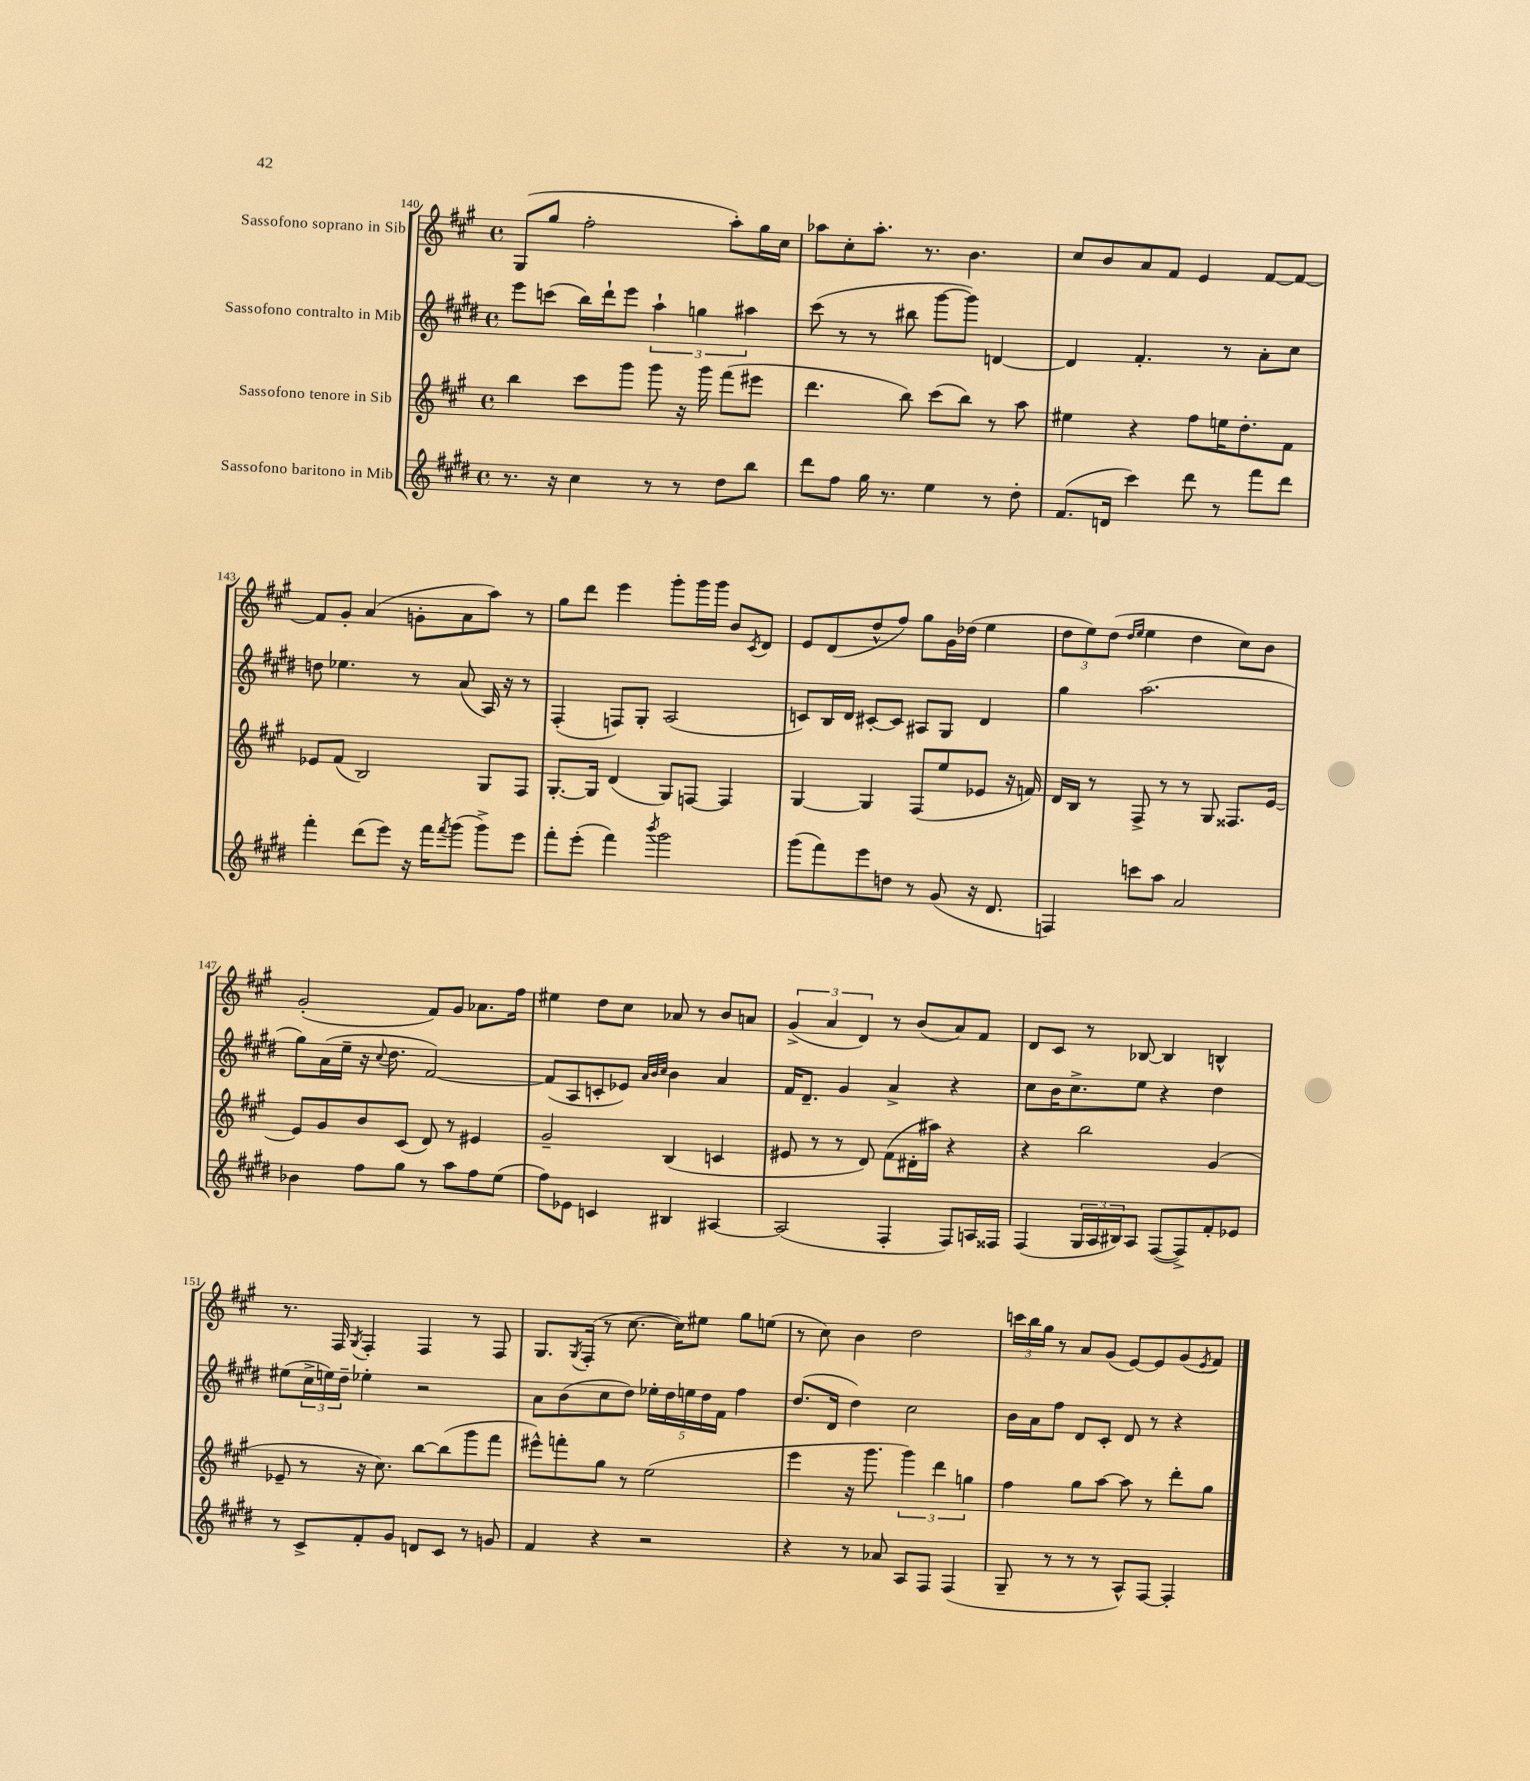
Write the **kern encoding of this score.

**kern	**kern	**kern	**kern
*part4	*part3	*part2	*part1
*staff4	*staff3	*staff2	*staff1
*I"Sassofono baritono in Mib	*I"Sassofono tenore in Sib	*I"Sassofono contralto in Mib	*I"Sassofono soprano in Sib
*clefG2	*clefG2	*clefG2	*clefG2
*k[f#c#g#d#]	*k[f#c#g#]	*k[f#c#g#d#]	*k[f#c#g#]
*M4/4	*M4/4	*M4/4	*M4/4
*met(c)	*met(c)	*met(c)	*met(c)
=140	=140	=140	=140
8.r	4bb\	8eee\L	(8G#/L
.	.	(8cccn\J	8gg#/J
16r	.	.	.
4cc#\	8ccc#\L	16bb\LL)	2ff#'\
.	.	16ddd#`\J	.
.	8ggg#\J	8eee\J	.
8r	8ggg#\	6aa`\	.
8r	16r	.	.
.	.	6ggn\	.
.	16ggg#\	.	.
8dd#\L	(8fff#\L	.	8aa'\L)
.	.	6aa#X\	.
8bb\J	8eee#X\J	.	16gg#\L
.	.	.	16cc#\JJ
=141	=141	=141	=141
8ddd#\L	4.ddd\	(8ccc#\	8aa-X\L
8ff#\J	.	8r	8cc#'\
16gg#\	.	8r	8.aa-'\J
8.r	.	.	.
.	8bb\)	8bb#X\	.
.	.	.	8.r
4ee\	(8ccc#\L	[8ggg#\L	.
.	8bb\J)	8ggg#\J])	4.b\
8r	8r	[4dn/	.
8dd#'\	8aa\	.	.
=142	=142	=142	=142
(8.f#/L	4ee#X\	4d/]	8cc#/L
.	.	.	8b/
16dn/Jk	.	.	.
4ccc#\)	4r	4.f#'/	8a/
.	.	.	8f#/J
8ddd#\	8ff#\L	.	4e/
8r	16een\K	8r	.
.	8.dd'\	.	.
8fff#\L	.	8a'\L	[8f#/L
8ddd#\J	8f#\J	8cc#\J	8f#/J_
!!LO:LB:g=z
=143	=143	=143	=143
4fff#'\	8e-X/L	8ddn\	8f#/L]
.	(8f#/J	4.ee-X\	8g#'/J
(8ddd#\L	2B/)	.	(4a/
8eee\J)	.	.	.
16r	.	8r	8gn'\L
16fff#\KL	.	.	.
8qfff#/	.	.	.
(8ggg#\J	.	(8a/	8a\
8ggg#^\L)	8G#/L	16A/)	8aa\J)
.	.	16r	.
8eee\J	8F#/J	8r	8r
=144	=144	=144	=144
8fff#'\L	[8.G#'/L	(4F#'/	8gg#\L
(8eee'\J	.	.	8ddd\J
.	16G#/Jk]	.	.
4fff#\)	(4d/	8Fn/L)	4eee\
.	.	8G#'/J	.
8qbbb/	.	.	.
2ggg#\	8G#/L)	(2A/	8ggg#'\L
.	[8Fn/J	.	16ggg#\L
.	.	.	16ggg#\JJ
.	4F/]	.	8b/L
.	.	.	8qc#/
.	.	.	8d/J
=145	=145	=145	=145
(8ggg#\L	[4G#/	8cn/L)	8e/L
8fff#\)	.	16B/L	(8d/
.	.	16d#/JJ	.
8eee\	4G#/]	[8c#X'/L	8dd^^/
8ddn\J	.	8c#/J]	8ff#/J)
8r	(8F#/L	8A#X/L	8gg#\L
(8g#/	8ee/	8G#/J	16g#\L
.	.	.	(16dd-X\JJ
16r	8e-X/J	4d#/	4ee\
8.d#/	.	.	.
.	16r	.	.
.	16fn/)	.	.
=146	=146	=146	=146
4Fn/)	16d/LL	4gg#\	12dd\L
.	16B/JJ	.	.
.	.	.	12ee\)
.	8r	.	.
.	.	.	(12dd\J
.	.	.	16qqdd/LL
.	.	.	16qqee/JJ
8cccn\L	8F#^/	(2.aa\	4ee\
8aa\J	8r	.	.
2a/	8r	.	4dd\
.	8G#/	.	.
.	8.F##X/L	.	8cc#\L)
.	.	.	8b\J
.	[16e/Jk	.	.
!!LO:LB:g=z
=147	=147	=147	=147
4b-X\	8e/L]	8gg#\L)	(2g#'/
.	8g#/	(16a\L	.
.	.	16ee~\JJ	.
8ff#\L	8b/	16r	.
.	.	8qqcc#/	.
.	.	8.dd#\	.
8gg#\J	(8c#/J	.	.
8r	8d/)	[2f#/)	8f#/L)
8aa\L	8r	.	8g#/J
8ff#\	4e#X/	.	8.a-X\L
(8ee\J	.	.	.
.	.	.	16ff#\Jk
=148	=148	=148	=148
8ff#\L)	2g#~/	(8f#/L]	4ee#X\
8e-X\J	.	8A/	.
4cn/	.	8cn'/	8dd\L
.	.	8e-X/J)	8cc#\J
.	.	32qqa/LLL	.
.	.	32qqb/	.
.	.	32qqcc#/JJJ	.
4B#X/	(4B/	4b\	8a-X/
.	.	.	8r
[4A#X/	4cn/	4a/	8b/L
.	.	.	8an/J
=149	=149	=149	=149
(2A#/]	8e#X/	16f#/KL	(6g#^/
.	.	8.d#~/J	.
.	8r	.	.
.	.	.	6a/
.	8r	4g#/	.
.	.	.	6d/)
.	8d/)	.	.
4F#'/	(8f#\L	4a^/	8r
.	16d#X'\L	.	(8b/L
.	16aa#X\JJ)	.	.
8F#/L)	4r	4r	8a/)
16An/L	.	.	8f#/J
16F##X/JJ	.	.	.
=150	=150	=150	=150
(4F#/	4r	8cc#\L	8d/L
.	.	16b\K	8c#/J
.	.	8.cc#^\	.
24G#/LL	2bb\	.	8r
24A/	.	.	.
24B#X/J)	.	.	.
8A/J	.	8ee\J	[8B-X/
([8F#/L	.	4r	4B-/]
8F#^/])	.	.	.
8f#'/	(4g#/	4dd#\	4Bn^^/
8e-X/J	.	.	.
!!LO:LB:g=z
=151	=151	=151	=151
8r	8e-X~/	(8ee#X\L	8.r
8c#^/L	8r	24cc#^\L	.
.	.	24een\)	.
.	.	.	16F#/
.	.	24dd#~\JJ	.
.	.	.	8qG#/
8f#'/	16r	4ee-X'\	4F#'/
.	8.cc#\)	.	.
8g#/J	.	.	.
8dn/L	[8bb\L	2r	4F#/
8c#/J	(8bb\]	.	.
8r	8ggg#\	.	8r
8gn/	8fff#\J	.	8F#/
=152	=152	=152	=152
4f#/	8eee#X^^\L)	8a\L	8.G#/L
.	8fffn'\	(8b\	.
.	.	.	8qG#/
.	.	.	(16F#'/Jk
4r	8gg#\J	8cc#\	8r
.	8r	8dd#\J)	[8.cc#\
2r	(2ee\	20ee-X'\LL	.
.	.	20dd#\	.
.	.	.	16cc#\KL])
.	.	20een\	.
.	.	.	8ee#X\J
.	.	20dd#\	.
.	.	20f#\JJ	.
.	.	4ff#\	8gg#\L
.	.	.	(8een\J
=153	=153	=153	=153
4r	4eee\	(8.dd#/L	8r
.	.	.	8cc#\)
.	.	16d#/Jk	.
8r	16r	4dd#\)	4b\
.	8.ggg#\	.	.
8a-X/	.	.	.
8A/L	6ggg#\)	2cc#\	2dd\
8F#/J	.	.	.
.	6ddd\	.	.
(4F#/	.	.	.
.	6ggn\	.	.
=154	=154	=154	=154
8G#~/	4ff#\	16b\LL	24cccn\LL
.	.	.	24bb\
.	.	16a\J	.
.	.	.	24gg#\JJ
8r	.	8ff#\J	8r
8r	8gg#\L	8d#/L	8a/L
8r	[8aa\J	8c#'/J	(8g#/J
8A^^/L)	8aa\]	8d#/	[8e/L)
[8F#/J	8r	8r	8e/]
4F#'/]	8ddd'\L	4r	(8g#/
.	.	.	8qe/
.	8gg#\J	.	8f#/J)
==	==	==	==
*-	*-	*-	*-
